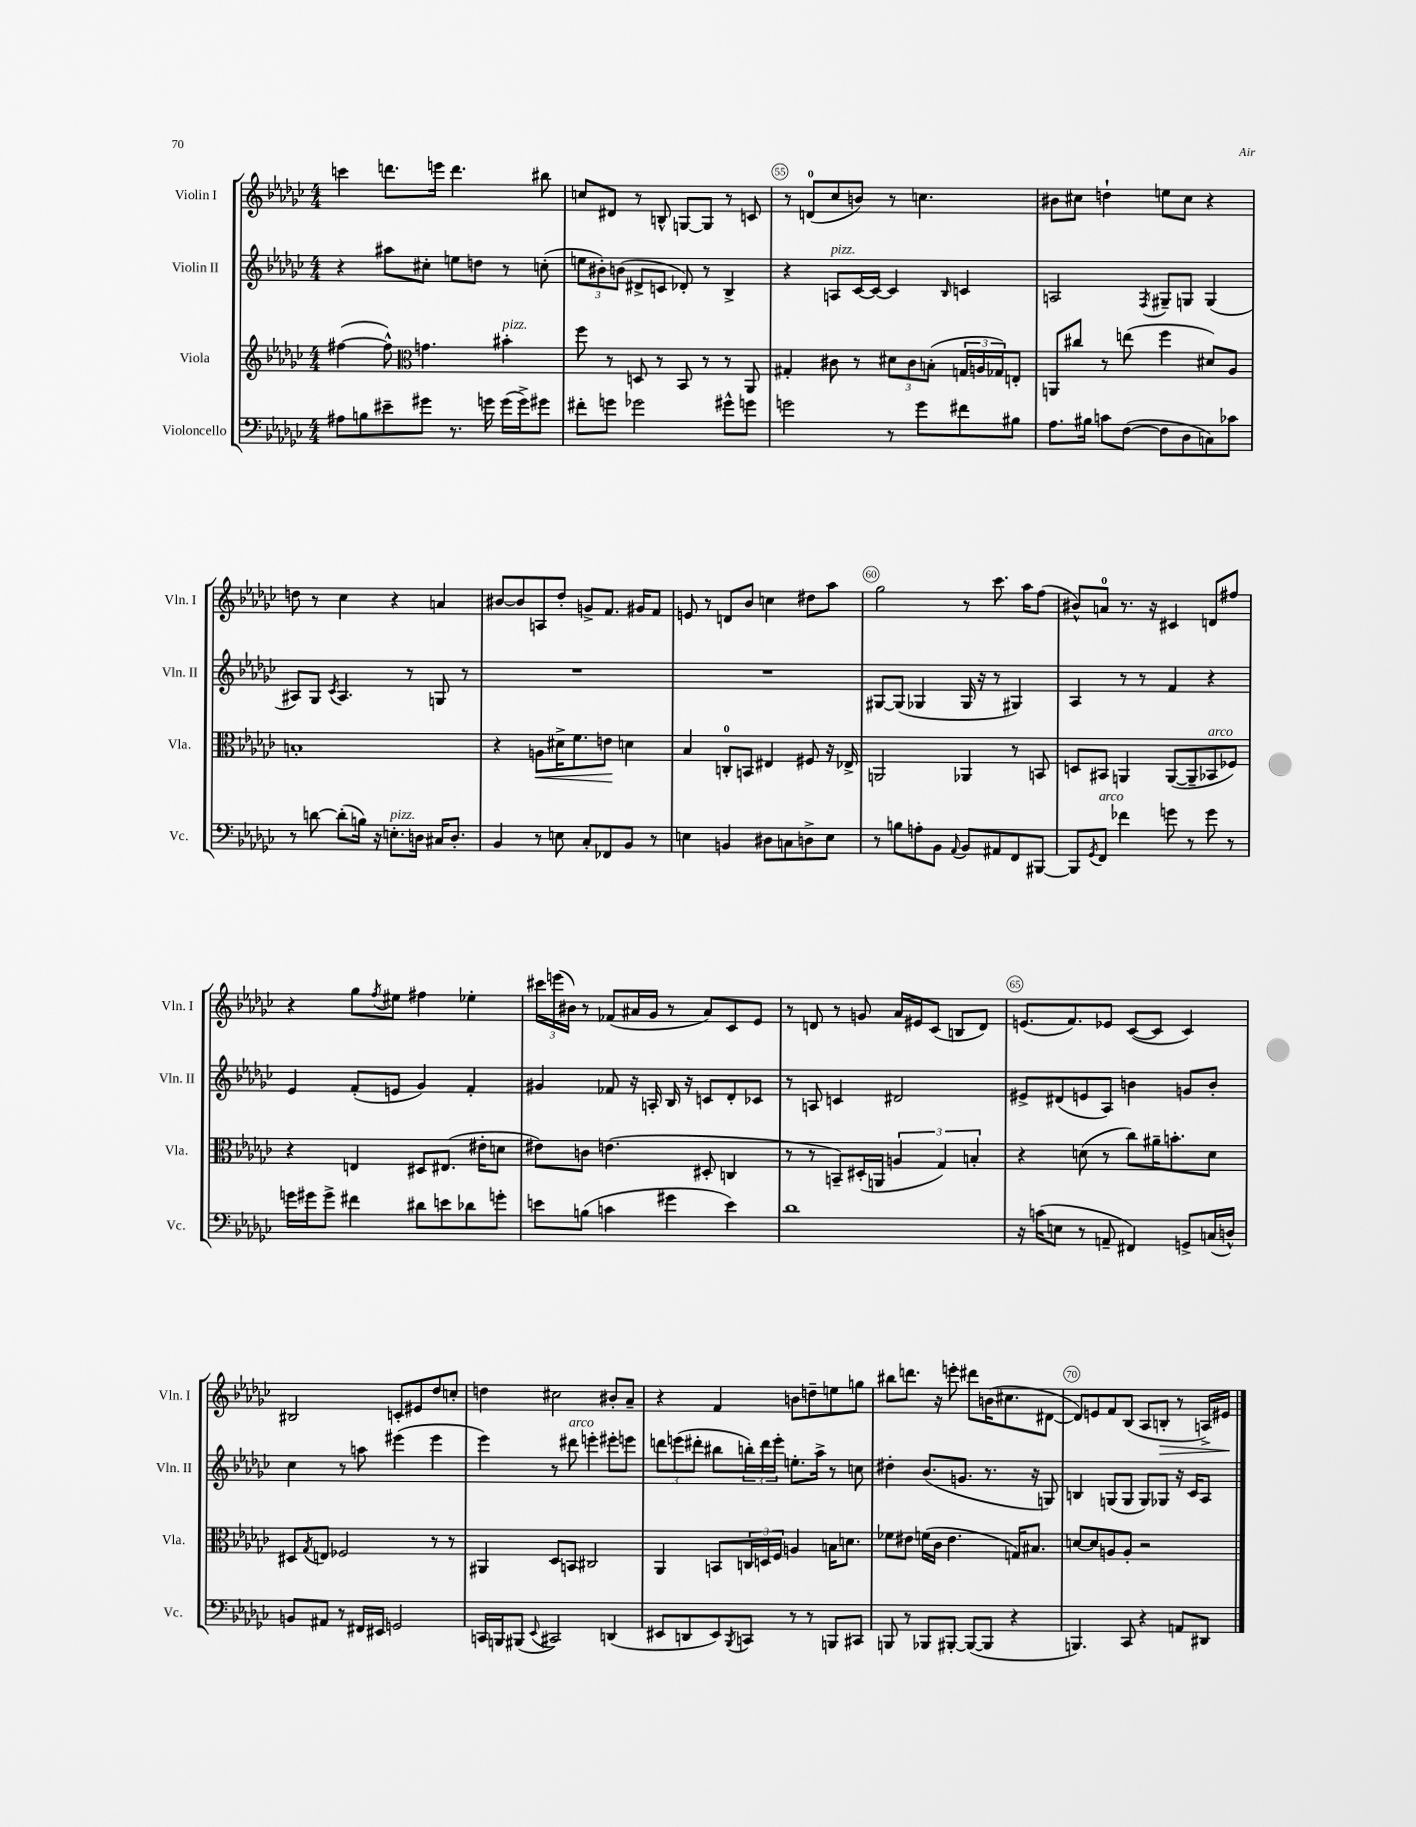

**kern	**kern	**kern	**kern
*staff4	*staff3	*staff2	*staff1
*clefF4	*clefG2	*clefG2	*clefG2
*k[b-e-a-d-g-c-]	*k[b-e-a-d-g-c-]	*k[b-e-a-d-g-c-]	*k[b-e-a-d-g-c-]
*M4/4	*M4/4	*M4/4	*M4/4
8A#	([4ff#	4r	4ccc
8B	.	.	.
8e#~	8ff#^^])	8aa#	8.ddd
*	*clefC3	*	*
8g#	4.g	8cc#'	.
.	.	.	16eee
8.r	.	8ee	4.ddd
.	.	8dd	.
16g	.	.	.
(16g	4b#'	8r	.
16g^)	.	.	.
8g#	.	(8cc'	8bb#
=	=	=	=
8f#'	8ff	12ee	8cc
.	.	12b#')	.
8g	8r	.	8d#
.	.	(12b	.
2g-	8D	8d#^	8r
.	8r	8c	8B^^
.	8BB-	8d-')	[8G
.	8r	8r	8G]
8g#^^	8r	4B-^	8r
8g	8AA-	.	8c
=	=	=	=
2g	4G#'	4r	8r
.	.	.	(8d
.	8c#	8A	8cc-
.	8r	[16c-	8b)
.	.	16c-_	.
8r	12d#	4c-]	8r
.	12c#	.	.
8g	.	.	4.cc
.	(12B'	.	.
.	.	16qqB-	.
8f#	24G	4c	.
.	24A	.	.
.	24G-)	.	.
8B#	8E'	.	.
=	=	=	=
8.A-	8AA	2A	8b#
.	8cc#	.	8cc#
16B#	.	.	.
8c	8r	.	4dd`
([8F	(8ee	.	.
.	.	8qF	.
8F]	4ff	8G#~	8ee
8D-	.	8G	8cc#
8C)	8d#)	(4G	4r
8c-	8A-	.	.
=	=	=	=
8r	1B'	8A#)	8dd
[8d	.	8G-	8r
.	.	8qc-	.
(8d']	.	4.A#	4cc-
16B)	.	.	.
16r	.	.	.
8.E'	.	.	4r
.	.	8r	.
16D	.	.	.
16C#	.	8G	4a
8.D'	.	.	.
.	.	8r	.
=	=	=	=
4BB-	4r	1r	[8b#
.	.	.	8b#]
8r	8A	.	8A
8E	16d#^	.	8dd-'
.	8.f	.	.
8C-'	.	.	8g^
8FF-	8e	.	8.f
8BB-	4d	.	.
.	.	.	16g#
8r	.	.	8f
=	=	=	=
4E	4B-	1r	8e
.	.	.	8r
4BB	8C'	.	8d
.	8BB	.	8b-
8D#	4E#	.	4cc
8C	.	.	.
8D^	8F#	.	8dd#
8E	16r	.	8aa-
.	16E-^	.	.
=	=	=	=
8r	2AA	[8G#	2gg-
8B	.	(8G#]	.
8A'	.	4G-	.
8BB-	.	.	.
8qqAA-	.	.	.
8BB-	4AA-	16G-	8r
.	.	16r	.
8AA#	.	8r	8.ccc-
8FF	8r	4G#)	.
.	.	.	16aa-
[8BBB#	8BB	.	(8ff
=	=	=	=
8BBB#]	8D	4A-	8b#^^)
8qGG-	.	.	.
8FF	8BB#	.	8a
4f-	4AA	8r	8.r
.	.	8r	.
.	.	.	16r
8g	([8AA	4f	4c#
8r	8AA~]	.	.
8g	8BB-	4r	8d
8r	8F-)	.	8ff#
=	=	=	=
16g	4r	4e-	4r
16g#	.	.	.
8g#^	.	.	.
4f#	4E	(8f'	8gg-
.	.	.	8qff
.	.	8e	8ee#
8d#	8D#	4g-)	4ff#
8e	(8.E#	.	.
8d-	.	4f'	4ee-'
.	16e#'	.	.
8g'	8d	.	.
=	=	=	=
8e	8e#)	4g#	24ccc#
.	.	.	(24eee
.	.	.	24b#)
(8B	8c	.	8r
4c	(4.e	8f-	(8f-
.	.	16r	16a#
.	.	16A'	16g-
4g#	.	16B-	8r
.	.	16r	.
.	8D#'	8c	8a#)
4e)	4C	8d-'	8c-
.	.	8c-	8e-
=	=	=	=
1d-	8r	8r	8r
.	8r	8A	8d
.	8BB~)	4c	8r
.	(16D#'	.	8g
.	16AA	.	.
.	6A	2d#	16a-
.	.	.	16e#
.	.	.	(8c-
.	6G-)	.	.
.	.	.	8B
.	6B'	.	.
.	.	.	8d)
=	=	=	=
16r	4r	8e#^	(8.e
(16c	.	.	.
8E	.	(8d#	.
.	.	.	8.f)
8r	(8d	8e	.
8AA~	8r	8A-)	8e-
4FF#)	8cc-)	4b	([8c-
.	16a#~	.	8c-]
.	8.b'	.	.
8GG^	.	8g	4c-)
(16C	8d	8b'	.
16D^^)	.	.	.
=	=	=	=
8BB	8D#	4cc-	2B#
.	8qG-	.	.
8AA#	8E	.	.
8r	2F-	8r	.
16FF#	.	8aa	.
16EE#	.	.	.
2GG	.	(4eee#	8c'
.	.	.	8e#
.	8r	4eee#	8dd-
.	8r	.	8cc'
=	=	=	=
16CC	4AA#	4eee-)	4dd
16BBB	.	.	.
(8BBB#	.	.	.
8qqEE-	.	.	.
2CC#)	8D-	8r	2cc#
.	8BB	8ddd#	.
.	2C#	4eee'	.
(4DD	.	8eee#'	8b#'
.	.	8eee	8a-~
=	=	=	=
8EE#	4AA-	12ddd	4r
.	.	(12eee	.
8DD	.	.	.
.	.	12ddd#'	.
8EE#)	8BB	8bb#	4f
8qBBB-	.	.	.
8CC	24C	24bb')	.
.	24D	24ddd#	.
.	24F	24eee'	.
8r	4A	8.ee'	8b
8r	.	.	8dd~
.	.	16aa-^	.
8BBB	16B	8r	8ee
.	8.d	.	.
8CC#	.	8cc	8gg
=	=	=	=
8BBB	8f-	4dd#'	8bb#
8r	8e#	.	8.ddd
8BBB-	(16f	(8.b-	.
.	16c-	.	16r
[8BBB#'	4.e#	.	8eee'
.	.	8.g	.
(8BBB#_	.	.	8ddd#
8BBB#]	.	8.r	(16b
.	.	.	8.cc#
4r	16G)	.	.
.	8.B#	16r	.
.	.	8G)	[8d#
=	=	=	=
4.BBB)	[8d	4B	8d#])
.	8d]	.	8e
.	8A	(8G	8f
8CC-	8A'	8G	(8B-
4r	2r	8G)	8A-
.	.	8G-	8B'
8AA	.	16r	8r
.	.	16c-	.
8DD#	.	8A-	16A^)
.	.	.	16e#
==	==	==	==
*-	*-	*-	*-
